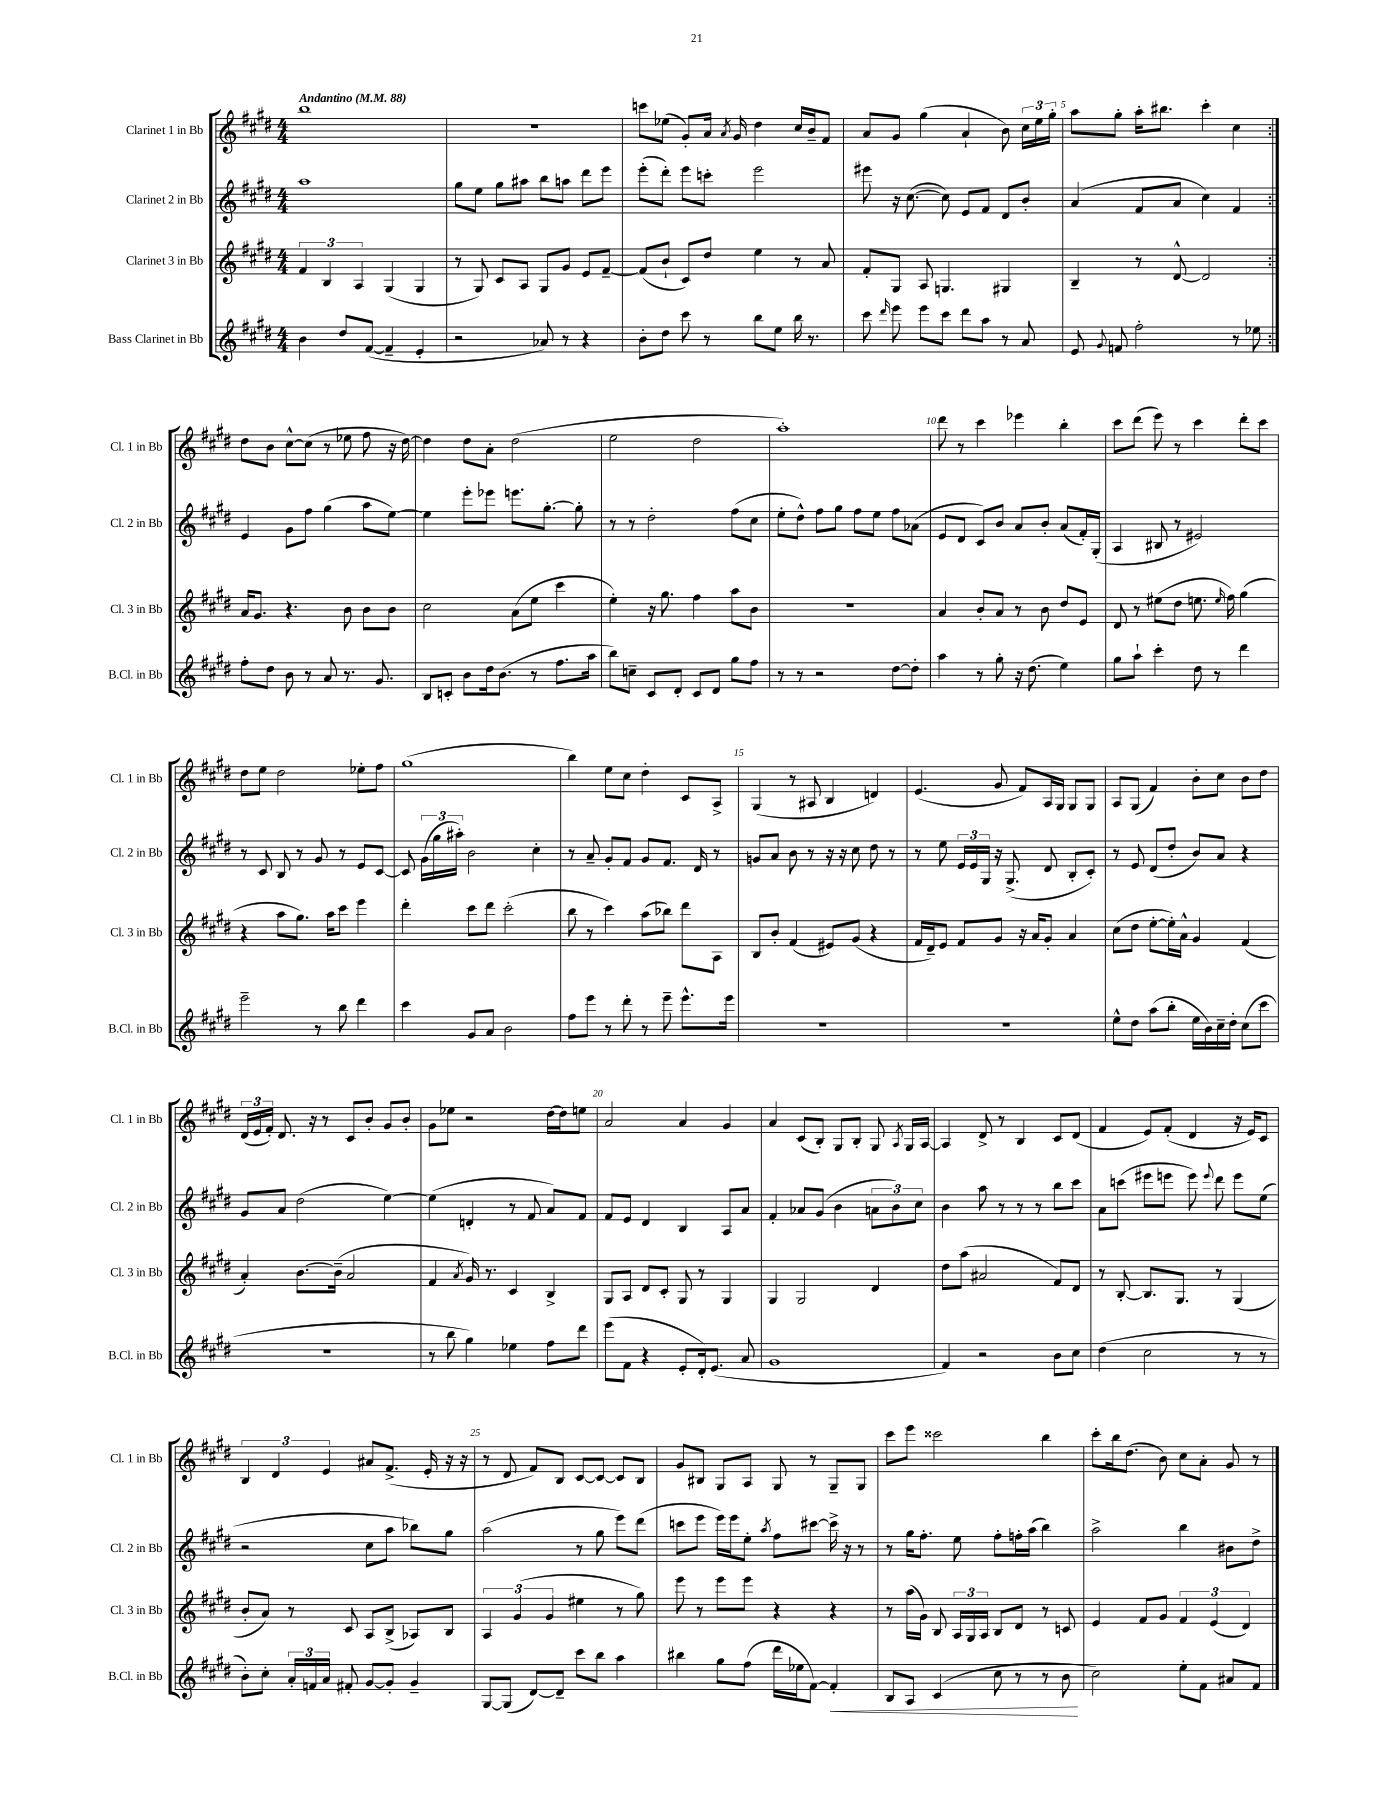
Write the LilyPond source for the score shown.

<<
\new StaffGroup <<
\new Staff = "s0" \with { instrumentName = "Clarinet 1 in Bb" shortInstrumentName = "Cl. 1 in Bb" } {
    \clef treble \key e \major \numericTimeSignature \time 4/4 \tempo "Andantino" 4 = 88
    \autoBeamOff \repeat volta 2 { b''1 |
    R1 |
    c'''8[ ees''8]( gis'8[-.) a'16] \acciaccatura { a'8 } gis'16 dis''4 cis''16[ b'16-- fis'8] |
    a'8[ gis'8] gis''4( a'4-! b'8) \tuplet 3/2 { cis''16[ e''16 gis''16]-. } |
    a''8[ gis''8]-. a''16[-. bis''8.] cis'''4-. cis''4 | }
    dis''8[ b'8] cis''8[~-^ cis''8]( r8 ees''8 fis''8 r16 dis''16~) |
    dis''4 dis''8[ a'8]-. dis''2( |
    e''2 dis''2 |
    a''1-.) |
    dis'''8 r8 cis'''4 ees'''4 b''4-. |
    cis'''8[ dis'''8]( e'''8) r8 cis'''4 dis'''8[-. cis'''8] |
    dis''8[ e''8] dis''2 ees''8[-. fis''8] |
    gis''1( |
    b''4) e''8[ cis''8] dis''4-. cis'8[ a8]-> |
    gis4( r8 ais8 b4 d'4) |
    e'4.( gis'8 fis'8[) a16 gis16] gis8[ gis8] |
    a8[ gis8]( fis'4) b'8[-. cis''8] b'8[ dis''8] |
    \tuplet 3/2 { dis'16[( e'16 fis'16]-.) } dis'8. r16 r8 cis'8[ b'8]-. gis'8[ b'8]-. |
    gis'8[ ees''8] r2 dis''16[~ dis''16 e''8] |
    a'2 a'4 gis'4 |
    a'4 cis'8[( b8]-.) gis8[ b8]-. gis8 \acciaccatura { a8 } gis16[ a16]~ |
    a4 dis'8-> r8 b4 cis'8[ dis'8]( |
    fis'4 e'8[) fis'8]-.( dis'4 r16 e'16[) cis'8] |
    \tuplet 3/2 { b4 dis'4 e'4 } ais'8[ fis'8.]->( e'16-. r16 r16 |
    r8 dis'8 fis'8[) b8] cis'8[~ cis'8]~ cis'8[ b8] |
    gis'8[ bis8] gis8[ a8] gis8 r8 gis8[-- gis8] |
    cis'''8[ e'''8] cisis'''2 b''4 |
    cis'''8[-. b''16 dis''8.]( b'8) cis''8[ a'8]-. gis'8 r8 \bar "|." |
}
\new Staff = "s1" \with { instrumentName = "Clarinet 2 in Bb" shortInstrumentName = "Cl. 2 in Bb" } {
    \clef treble \key e \major \numericTimeSignature \time 4/4
    \autoBeamOff \repeat volta 2 { a''1 |
    gis''8[ e''8] gis''8[ ais''8] b''8[ a''8] dis'''8[ e'''8] |
    e'''8[-.( dis'''8]-.) e'''8[ c'''8]-. e'''2 |
    eis'''8 r16 cis''8.~( cis''8) e'8[ fis'8] dis'8[ b'8]-. |
    a'4( fis'8[ a'8] cis''4) fis'4 | }
    e'4 gis'8[ fis''8] gis''4( a''8[ e''8]~) |
    e''4 e'''8[-. ees'''8] e'''8.[ gis''8.]~-. gis''8-. |
    r8 r8 dis''2-. fis''8[( cis''8] |
    e''8[-. dis''8]-^) fis''8[ gis''8] fis''8[ e''8] fis''8[ aes'8]( |
    e'8[ dis'8] cis'8[) b'8] a'8[ b'8]-. a'8[( fis'16-.) gis16]-.( |
    a4 bis8 r8 eis'2) |
    r8 cis'8 b8 r8 gis'8 r8 e'8[ cis'8]~ |
    cis'8 \tuplet 3/2 { gis'16[( gis''16 ais''16]-.) } b'2 cis''4-. |
    r8 a'8-- gis'8[-. fis'8] gis'8[ fis'8.] dis'16 r8 |
    g'8[ a'8] b'8 r8 r16 r16 cis''8 dis''8 r8 |
    r8 e''8 \tuplet 3/2 { e'16[ e'16 gis16] } r16 gis8.->( dis'8 b8[-. cis'8]-.) |
    r8 e'8 dis'8[( dis''8]-. b'8[) a'8] r4 |
    gis'8[ a'8] dis''2( e''4~) |
    e''4( d'4-. r8 fis'8 a'8[) fis'8] |
    fis'8[ e'8] dis'4 b4 a8[ a'8] |
    fis'4-. aes'8[ gis'8]( b'4 \tuplet 3/2 { a'8[ b'8) cis''8] } |
    b'4 a''8 r8 r8 r8 b''8[ cis'''8] |
    a'8[ c'''8]( eis'''8[ e'''8] e'''8) \appoggiatura { e'''8 } dis'''8 e'''8[ e''8]( |
    r2 cis''8[ a''8] bes''8[) gis''8] |
    a''2( r8 gis''8 e'''8[) dis'''8]( |
    c'''8[ e'''8] e'''16[) e'''16 e''8]-. \acciaccatura { a''8 } fis''8[ cis'''8]~ cis'''16-> r16 r8 |
    r8 gis''16[ fis''8.]-. e''8 fis''8[-. f''16-. a''16]( b''4) |
    a''2-> b''4 bis'8[ dis''8]-> \bar "|." |
}
\new Staff = "s2" \with { instrumentName = "Clarinet 3 in Bb" shortInstrumentName = "Cl. 3 in Bb" } {
    \clef treble \key e \major \numericTimeSignature \time 4/4
    \autoBeamOff \repeat volta 2 { \tuplet 3/2 { fis'4 b4 a4 } gis4( gis4 |
    r8 gis8) cis'8[ a8] gis8[ gis'8] e'8[ fis'8]~-- |
    fis'8[( b'8]-! cis'8[) dis''8] e''4 r8 a'8 |
    fis'8[-. gis8] a8 g4. gis4 |
    b4-- r8 dis'8~-^ dis'2 | }
    a'16[ gis'8.] r4. b'8 b'8[ b'8] |
    cis''2 a'8[( e''8] cis'''4 |
    e''4-.) r16 gis''8. fis''4 a''8[ b'8] |
    R1 |
    a'4 b'8[-. a'8] r8 b'8 dis''8[ e'8] |
    dis'8 r8 eis''8[( dis''8] e''8. \grace { e''16 } fis''16) gis''4( |
    r4 a''8[ gis''8.]) a''16[ cis'''8] e'''4 |
    dis'''4-. cis'''8[ dis'''8] cis'''2-.( |
    b''8 r8 cis'''4) a''8[( bes''8]) dis'''8[ a8] |
    b8[ b'8]-. fis'4( eis'8[) gis'8]( r4 |
    fis'16[ dis'16--) e'8] fis'8[ gis'8] r16 a'16[ gis'8]-. a'4 |
    cis''8[( dis''8] e''8[~-. e''16-.) a'16]-^ gis'4 fis'4( |
    a'4-.) b'8.[~ b'16]--( a'2 |
    fis'4 \acciaccatura { a'8 } gis'16) r8. cis'4 b4-> |
    gis8[ a8] dis'8[ cis'8]-. gis8 r8 gis4 |
    gis4 gis2 dis'4 |
    dis''8[ a''8]( ais'2 fis'8[) dis'8] |
    r8 b8~-. b8.[ gis8.] r8 gis4( |
    b'8[-. a'8]) r8 cis'8 a8[ b8]->( aes8[) b8] |
    \tuplet 3/2 { a4 gis'4( gis'4 } eis''4 r8 gis''8) |
    e'''8 r8 e'''8[ e'''8] r4 r4 |
    r8 a''16[( gis'16]) b8 \tuplet 3/2 { a16[ gis16 a16] } b8[ dis'8] r8 c'8 |
    e'4 fis'8[ gis'8] \tuplet 3/2 { fis'4 e'4( dis'4) } \bar "|." |
}
\new Staff = "s3" \with { instrumentName = "Bass Clarinet in Bb" shortInstrumentName = "B.Cl. in Bb" } {
    \clef treble \key e \major \numericTimeSignature \time 4/4
    \autoBeamOff \repeat volta 2 { b'4 dis''8[ fis'8]~( fis'4-- e'4-. |
    r2 aes'8) r8 r4 |
    b'8[-. dis''8] cis'''8 r8 b''8[ e''8] b''16 r8. |
    cis'''8 \grace { dis'''16 } e'''8 e'''8[ cis'''8] dis'''8[ a''8] r8 a'8 |
    e'8 \appoggiatura { gis'8 } f'8 fis''2-. r8 ees''8 | }
    fis''8[-. dis''8] b'8 r8 a'8 r8. gis'8. |
    b8[ c'8]-. b'8[ dis''16 b'8.]( r8 fis''8.[ a''16] |
    b''8[) c''8]-- cis'8[ dis'8]-. cis'8[ dis'8] gis''8[ fis''8] |
    r8 r8 r2 dis''8[~ dis''8]-. |
    a''4 r8 gis''8-. r16 dis''8.( e''4) |
    gis''8[ a''8]-! cis'''4-. dis''8 r8 dis'''4 |
    e'''2-- r8 b''8 dis'''4 |
    cis'''4 gis'8[ a'8] b'2 |
    fis''8[ e'''8] r8 dis'''8-. r8 e'''8-- e'''8.[-^ e'''16] |
    R1 |
    R1 |
    e''8[-^ dis''8] a''8[( b''8]-. e''16[ b'16) cis''16-- dis''16]-. cis''8[( cis'''8] |
    R1 |
    r8 b''8 gis''4) ees''4 fis''8[ dis'''8] |
    e'''8[( fis'8] r4 e'8[-. dis'16-.) e'8.]( a'8 |
    gis'1 |
    fis'4) r2 b'8[ cis''8] |
    dis''4( cis''2 r8 r8 |
    b'8[-.) cis''8]-. \tuplet 3/2 { a'16[-. f'16 a'16] } fis'8-. gis'8[~ gis'8]-. gis'4-- |
    gis8[~ gis8]( dis'8[~) dis'8]-- cis'''8[ b''8] a''4 |
    bis''4 gis''8[ fis''8]( dis'''16[ ees''16 fis'8]~) fis'4-.\< |
    b8[ a8] cis'4( cis''8 r8 r8 b'8\! |
    cis''2) e''8[-. fis'8] ais'8[ fis'8] \bar "|." |
}
>>
>>
\layout { \context { \Score \override BarNumber.break-visibility = ##(#f #t #t) barNumberVisibility = #(every-nth-bar-number-visible 5) } }
